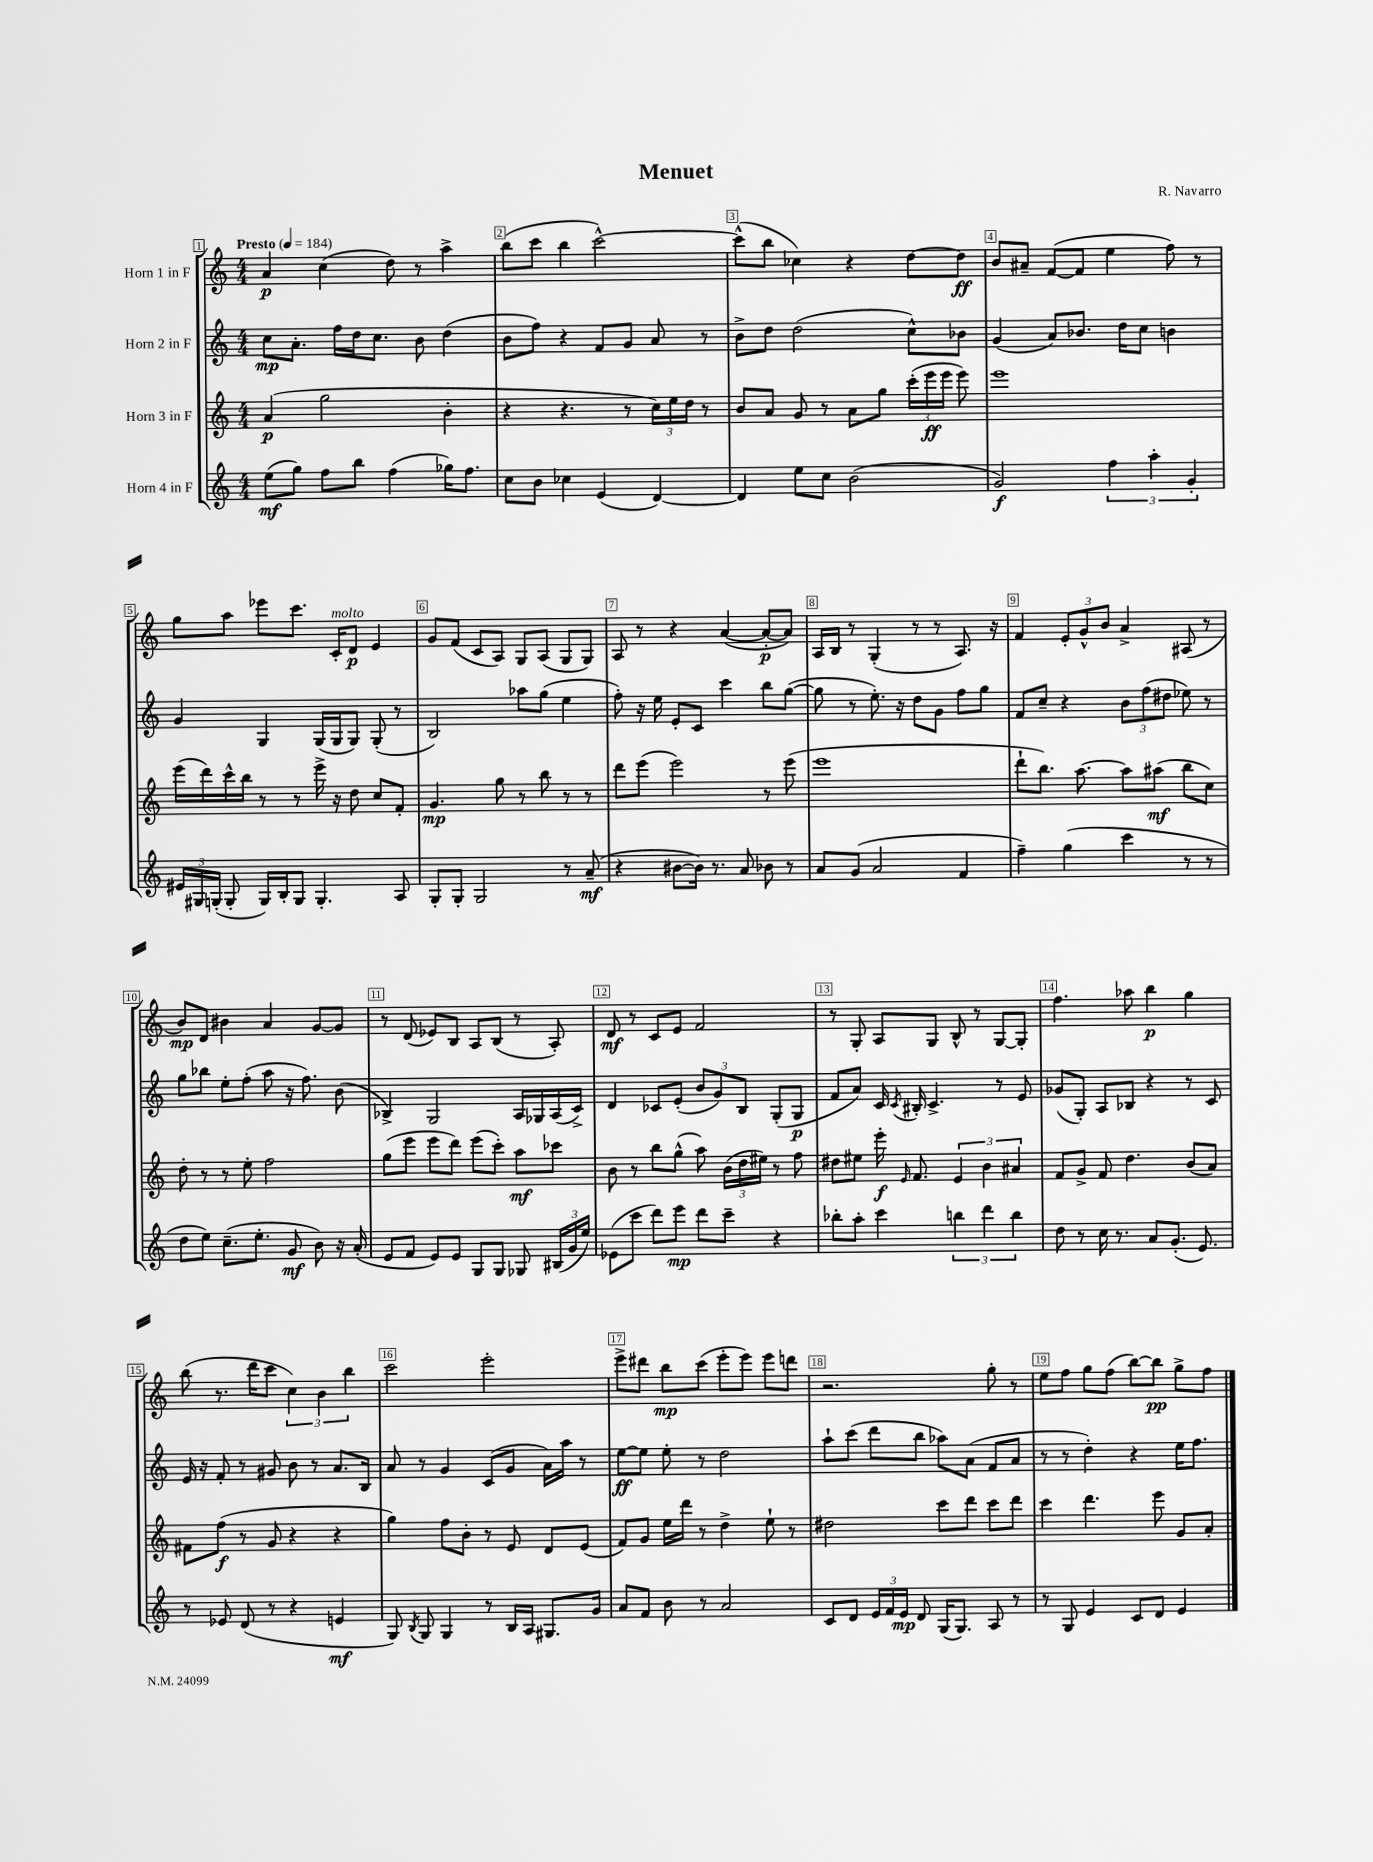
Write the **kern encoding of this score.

**kern	**kern	**kern	**kern
*staff4	*staff3	*staff2	*staff1
*clefG2	*clefG2	*clefG2	*clefG2
*k[]	*k[]	*k[]	*k[]
*M4/4	*M4/4	*M4/4	*M4/4
*MM184	*MM184	*MM184	*MM184
(8ee	(4a	8cc	4a
8gg)	.	8.a'	.
8ff	2gg	.	(4cc
.	.	16ff	.
8bb	.	16dd	.
.	.	8.cc	.
(4ff	.	.	8dd)
.	.	8b	8r
16gg-)	4b'	(4dd	4aa^
8.ff	.	.	.
=	=	=	=
8cc	4r	8b	(8bb
8b	.	8ff)	8ccc
4cc-	4.r	4r	4bb
(4e	.	8f	[2ccc^^)
.	8r	8g	.
[4d)	24cc)	8a	.
.	24ee	.	.
.	24dd	.	.
.	8r	8r	.
=	=	=	=
4d]	8b	8b^	(8ccc^^]
.	8a	8dd	8bb
8ee	8g	(2dd	4cc-)
8cc	8r	.	.
(2b	8a	.	4r
.	8gg	.	.
.	(24ccc'	8cc^^)	[8dd
.	24eee	.	.
.	24eee	.	.
.	8eee)	8b-	8dd]
=	=	=	=
2g)	1eee	(4g	8b
.	.	.	8a#~
.	.	8a)	([8f
.	.	8.b-	8f]
6ff	.	.	4ee
.	.	16dd	.
.	.	8cc	.
6aa'	.	.	.
.	.	4b	8ff)
6g'	.	.	.
.	.	.	8r
=	=	=	=
24e#	(16eee	4g	8gg
24G#	.	.	.
.	16ddd)	.	.
(24G'	.	.	.
8G'	16ccc^^	.	8aa
.	16bb	.	.
16G)	8r	4G	8eee-
16B'	.	.	.
8G	8r	.	8.ccc
4.G'	16eee^	(16G	.
.	16r	16G	16c'
.	8dd	8G)	8d
.	8cc	(8G'	4e
8A	8f'	8r	.
=	=	=	=
8G'	4.g	2B)	8g
8G'	.	.	(8f
2G	.	.	8c
.	8gg	.	8A)
.	8r	8aa-	8G
.	8bb	(8gg	(8A
8r	8r	4ee	8G
(8a~	8r	.	8G)
=	=	=	=
4r	8ddd	8ff')	8A
.	(8eee	16r	8r
.	.	16ee	.
[8b#	2eee)	8e'	4r
16b#])	.	8c	.
8.r	.	.	.
.	.	4ccc	([4a
8a	.	.	.
8b-	8r	8bb	8a'_
8r	(8eee	([8gg	8a])
=	=	=	=
8a	1eee	8gg]	16A
.	.	.	16B
(8g	.	8r	8r
2a	.	8.ee')	(4G'
.	.	16r	.
.	.	8dd	8r
.	.	8g	8r
4f	.	8ff	8.A)
.	.	8gg	.
.	.	.	16r
=	=	=	=
4ff~)	8ddd`	8f	4f
.	8.bb)	8cc~	.
(4gg	.	4r	12e'
.	[8.aa	.	.
.	.	.	12g^^
.	.	.	12b
4ccc	8aa]	12b	4a^
.	.	(12ff	.
.	(8aa#	.	.
.	.	12dd#	.
8r	8bb	8ee-)	(8A#
8r	8cc)	8r	8r
=	=	=	=
8dd	8dd'	8gg	8b)
8ee)	8r	8bb-	8d
(8.cc~	8r	8ee'	4b#
.	8ee'	(8ff'	.
8.ee'	.	.	.
.	2ff	8aa	4a
8g	.	16r	.
.	.	8.ff)	.
8b)	.	.	[8g
16r	.	(8b	8g]
(16a'	.	.	.
=	=	=	=
8e	(8gg	4B-^)	8r
8f	8eee	.	(8d
8e)	8eee	2G	8e-)
8e	8ddd)	.	8B
8G	(8eee	.	8A
8G	8ccc')	.	(8B
8G-	8aa	16A	8r
.	.	16G-	.
(24B#	8ccc-	(16A	8A')
24g	.	.	.
.	.	16c^)	.
24ee)	.	.	.
=	=	=	=
(8e-	8b	4d	8d
8ccc	8r	.	8r
8ddd)	8bb	8c-	8c
8eee	(8gg^^	(8e'	8e
8ddd	8aa)	12b	2f
.	.	12g)	.
8ccc~	(24b	.	.
.	24dd	12B	.
.	24ee#)	.	.
4r	8r	(8G'	.
.	8ff	8G	.
=	=	=	=
8bb-'	8dd#	8f	8r
8aa'	8ee#	8a)	8G'
4ccc	16eee'	16c	8A
.	16qqe	8qc	.
.	8.f	16B#'	.
.	.	4.c^	8G
6bb	6e	.	8B^^
.	.	.	8r
6ddd	6b	.	.
.	.	8r	[8G
6bb	6a#	.	.
.	.	8e	8G']
=	=	=	=
8dd	8f	(8g-	4.ff
8r	8g^	8G')	.
16cc	8f	8A	.
8.r	.	.	.
.	4.dd	8B-	8aa-
8a	.	4r	4bb
(8.g'	.	.	.
.	(8b	8r	4gg
8.e)	.	.	.
.	8a)	8c	.
=	=	=	=
8r	8f#	16e	(8bb
.	.	16r	.
8e-	(8ff	8f'	8.r
(8d	8r	8r	.
.	.	.	16ddd
8r	8g	8g#	8ccc
4r	4r	8b	6cc)
.	.	8r	.
.	.	.	6b
4e	4r	8.a	.
.	.	.	6bb
.	.	16B	.
=	=	=	=
8G)	4gg)	8a	2ccc
8qB	.	.	.
8G	.	8r	.
4G	8ff	4g	.
.	8b'	.	.
8r	8r	(8c	2eee'
16B	8e	8g	.
16A	.	.	.
8.G#	8d	16a)	.
.	.	16aa	.
.	(8e	8r	.
16g	.	.	.
=	=	=	=
8a	8f)	[8ee	8eee^
8f	8g	8ee]	8ddd#
8b	16ee	8ee'	8bb
.	16ddd	.	.
8r	8r	8r	(8ccc
2a	4dd^	2dd	8eee'
.	.	.	8eee)
.	8ee`	.	8eee
.	8r	.	8ddd
=	=	=	=
8c	2dd#	8aa`	2.r
8d	.	(8ccc	.
24e	.	8ddd	.
24f	.	.	.
24e	.	.	.
8d	.	8bb	.
(16G	8ccc	8aa-)	.
8.G)	.	.	.
.	8ddd	(8a	.
8A	8ccc	8f	8gg'
8r	8ddd	8a	8r
=	=	=	=
8r	4ccc	8r	8ee
8G	.	8r	8ff
4e	4.ddd	4dd')	8gg
.	.	.	(8ff
8c	.	4r	[8bb)
8d	8eee	.	8bb]
4e	8g	16ee	8gg^
.	.	8.ff	.
.	8a'	.	8ff
==	==	==	==
*-	*-	*-	*-
